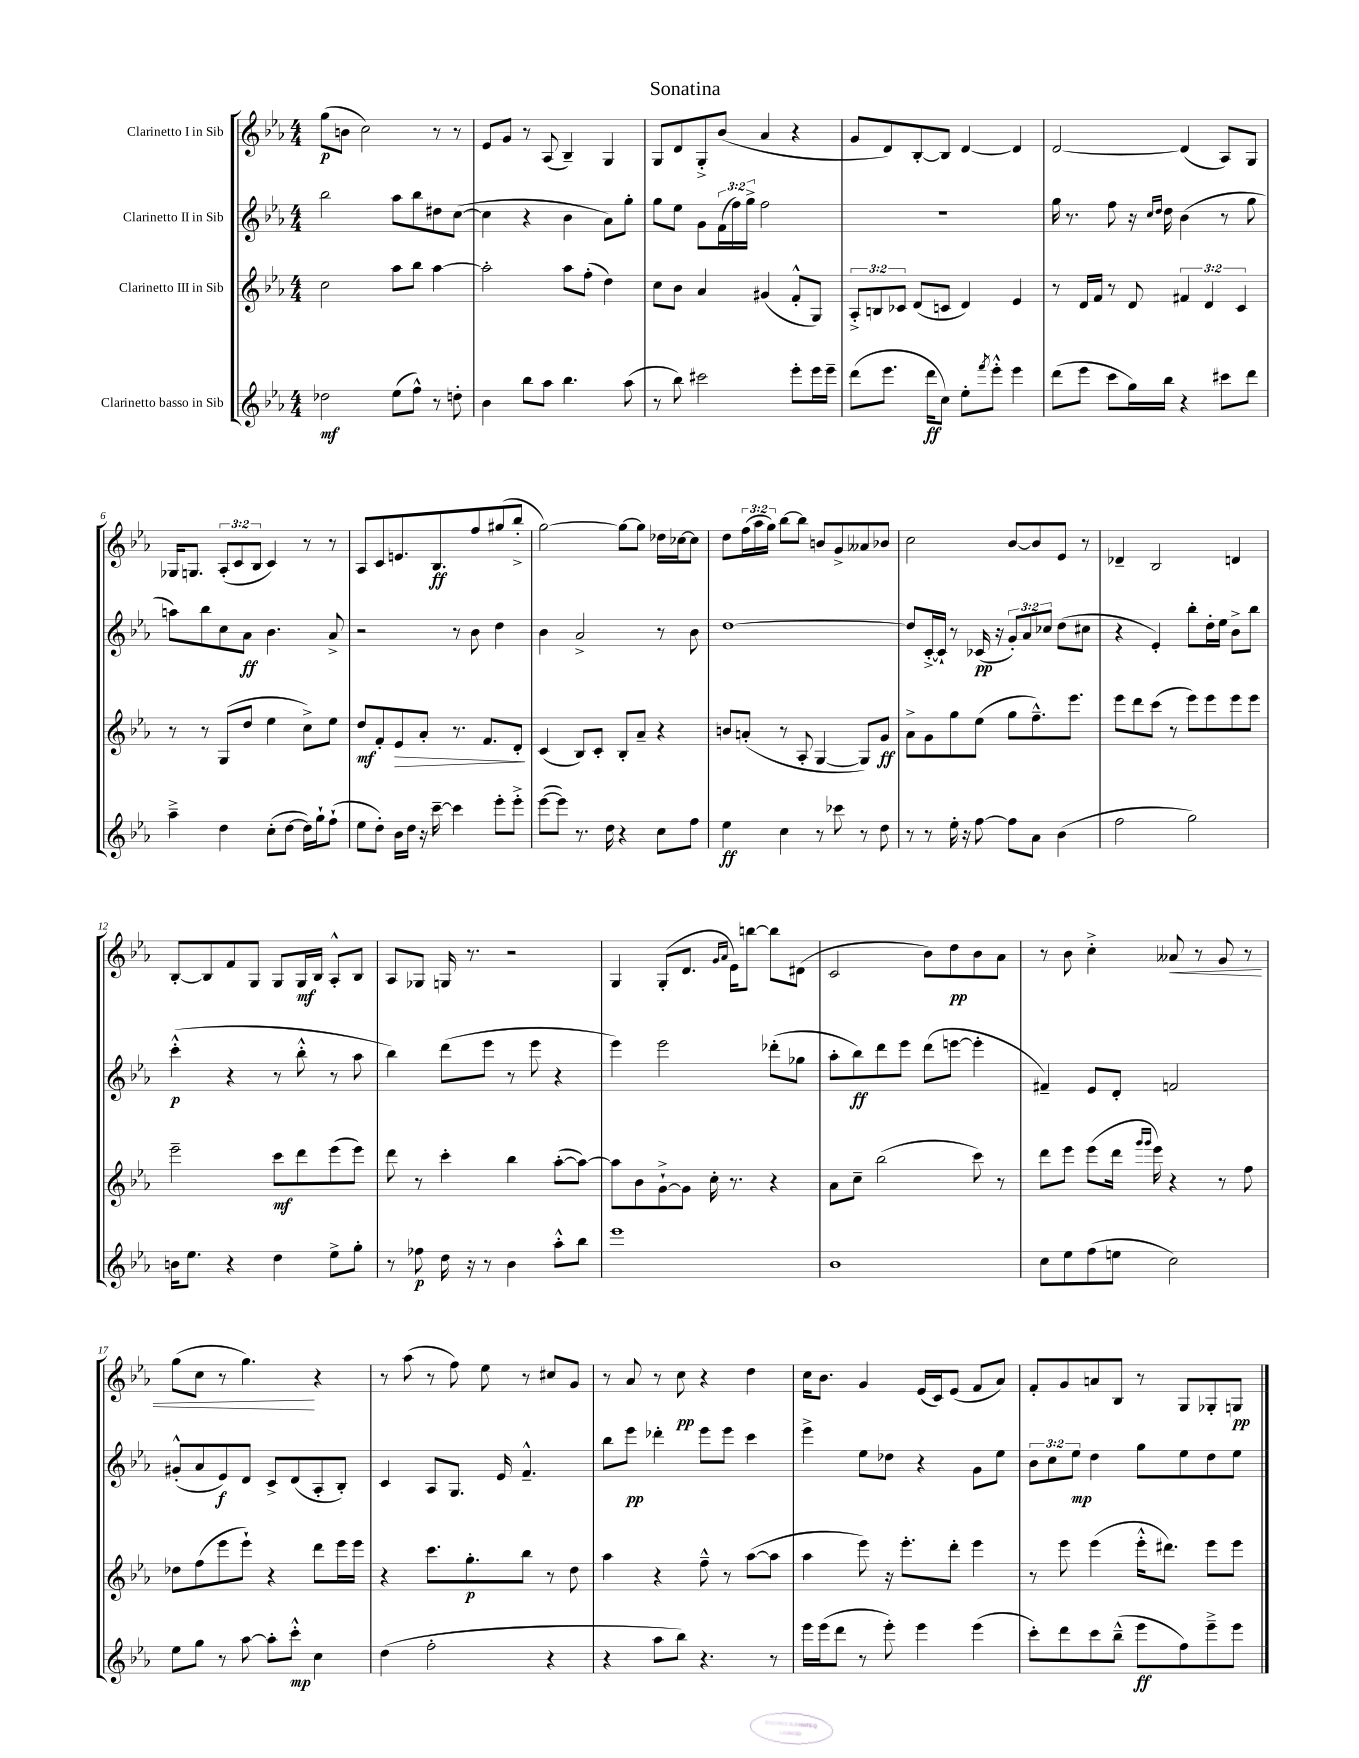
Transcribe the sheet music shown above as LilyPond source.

\header { title = "Sonatina" }
<<
\new StaffGroup <<
\new Staff = "s0" \with { instrumentName = "Clarinetto I in Sib" } {
    \clef treble \key ees \major \numericTimeSignature \time 4/4 \override Staff.TupletNumber.text = #tuplet-number::calc-fraction-text
    g''8\p( b'8 c''2) r8 r8 |
    ees'8 g'8 r8 aes8( bes4--) g4 |
    g8 d'8 g8-.-> bes'8( aes'4 r4 |
    g'8 d'8) bes8~-. bes8 d'4~ d'4 |
    d'2~ d'4( aes8) g8 |
    ges16 g8. \tuplet 3/2 { aes8-.( c'8 bes8 } c'4) r8 r8 |
    aes8 c'8 e'8. bes8.\ff f''8 gis''8( bes''8-.-> |
    g''2~) g''8~ g''8 des''16 ces''16~ ces''8 |
    d''8 \tuplet 3/2 { f''16( aes''16 g''16) } bes''8~ bes''8 b'8 g'8-> aeses'8 bes'8 |
    c''2 bes'8~ bes'8 ees'8 r8 |
    des'4-- bes2 d'4 |
    bes8~-. bes8 f'8 g8 g8 g16\mf bes16 aes8-.-^ bes8 |
    aes8 ges8 g16 r8. r2 |
    g4 g8-.( d'8. \grace { g'16 aes'16 } ees'16) b''8~ b''8 dis'8( |
    c'2 bes'8) d''8\pp bes'8 aes'8 |
    r8 bes'8 c''4-.-> aeses'8\< r8 g'8 r8 |
    g''8( c''8 r8 g''4.\!) r4 |
    r8 aes''8( r8 f''8) ees''8 r8 cis''8 g'8 |
    r8 aes'8 r8 c''8\pp r4 d''4 |
    c''16 bes'8. g'4 ees'16( c'16) ees'8( f'8 aes'8) |
    f'8-. g'8 a'8 bes8 r8 g8 ges8-. g8\pp \bar "|." |
}
\new Staff = "s1" \with { instrumentName = "Clarinetto II in Sib" } {
    \clef treble \key ees \major \numericTimeSignature \time 4/4 \override Staff.TupletNumber.text = #tuplet-number::calc-fraction-text
    bes''2 aes''8 bes''8 dis''8 c''8~( |
    c''4 r4 bes'4 aes'8) g''8-. |
    g''8 ees''8 g'8 \tuplet 3/2 { f'16( f''16) g''16-> } f''2 |
    R1 |
    g''16 r8. f''8 r16 \grace { c''16 d''16 } d''16 bes'4( r8 g''8 |
    a''8) bes''8 c''8 aes'8\ff bes'4. aes'8-> |
    r2 r8 bes'8 d''4 |
    bes'4 aes'2-> r8 bes'8 |
    d''1~ |
    d''8 c'16~-.-> c'16-! r8 ces'16\pp( r16 \tuplet 3/2 { g'8-.) aes'8 ces''8 } d''8( cis''8 |
    r4 ees'4-.) bes''8-. d''16-. ees''16 bes'8-> bes''8 |
    c'''4-.-^\p( r4 r8 bes''8-.-^ r8 aes''8 |
    bes''4) d'''8( ees'''8 r8 ees'''8 r4 |
    ees'''4) ees'''2 des'''8-.( ges''8 |
    aes''8-. bes''8\ff) d'''8 ees'''8 d'''8( e'''8~ e'''4-. |
    fis'4--) ees'8 d'8-. f'2 |
    gis'8-.-^( aes'8 ees'8\f) d'8 c'8-> d'8( aes8-. bes8-.) |
    c'4 aes8 g8. ees'16 f'4.---^ |
    bes''8 ees'''8\pp des'''4-. ees'''8 ees'''8 c'''4 |
    ees'''4-> ees''8 des''8 r4 g'8 ees''8 |
    \tuplet 3/2 { bes'8 c''8 ees''8\mp } d''4 g''8 ees''8 d''8 ees''8 \bar "|." |
}
\new Staff = "s2" \with { instrumentName = "Clarinetto III in Sib" } {
    \clef treble \key ees \major \numericTimeSignature \time 4/4 \override Staff.TupletNumber.text = #tuplet-number::calc-fraction-text
    c''2 aes''8 bes''8 aes''4~ |
    aes''2-. aes''8 f''8-.( d''4) |
    c''8 bes'8 aes'4 gis'4( f'8-.-^ g8) |
    \tuplet 3/2 { aes8-.-> b8 ces'8 } d'8( c'8 d'4) ees'4 |
    r8 d'16 f'16 r8 d'8 \tuplet 3/2 { fis'4 d'4 c'4 } |
    r8 r8 g8( d''8 ees''4 c''8->) ees''8 |
    d''8\mf f'8-. ees'8\> aes'8-. r8. f'8. d'8-.\! |
    c'4( bes8) c'8-. bes8-. aes'8-- r4 |
    b'8 a'8-.( r8 aes8-. g4~ g8) g'8\ff |
    aes'8-> g'8 g''8 ees''8( g''8 f''8.---^) ees'''8. |
    ees'''8 d'''8 c'''8( r8 ees'''8) ees'''8 ees'''8 ees'''8 |
    ees'''2-- c'''8\mf d'''8 ees'''8( ees'''8) |
    d'''8 r8 c'''4-. bes''4 aes''8~-.( aes''8~) |
    aes''8 bes'8 g'8~-!-> g'8 c''16-. r8. r4 |
    aes'8 c''8-- bes''2( c'''8) r8 |
    d'''8 ees'''8 ees'''8( d'''16 \grace { g'''16 g'''16 } ees'''16) r4 r8 f''8 |
    des''8 f''8( ees'''8 ees'''8-!) r4 d'''8 ees'''16 ees'''16 |
    r4 c'''8. g''8.-.\p bes''8 r8 d''8 |
    aes''4 r4 f''8---^ r8 aes''8~( aes''8 |
    aes''4 ees'''8) r16 ees'''8.-. d'''8-. ees'''4 |
    r8 ees'''8 ees'''4( ees'''16-.-^ dis'''8.) ees'''8 ees'''8 \bar "|." |
}
\new Staff = "s3" \with { instrumentName = "Clarinetto basso in Sib" } {
    \clef treble \key ees \major \numericTimeSignature \time 4/4
    des''2\mf ees''8( f''8-^) r8 d''8-. |
    bes'4 bes''8 aes''8 bes''4. aes''8( |
    r8 bes''8) cis'''2 ees'''8-. ees'''16 ees'''16-- |
    d'''8( ees'''8. d'''16\ff c''8) ees''8-. \acciaccatura { f'''8 } ees'''8-.-^ ees'''4 |
    d'''8( ees'''8 c'''8 g''16) bes''16 r4 cis'''8 d'''8 |
    aes''4---> d''4 c''8-.( d''8~ d''16) g''16-! f''8-!( |
    ees''8 d''8-.) bes'16 d''16 r16 c'''16~-- c'''4 ees'''8-. ees'''8-.-> |
    ees'''8~( ees'''8) r8. d''16 r4 c''8 f''8 |
    ees''4\ff c''4 r8 ces'''8 r8 d''8 |
    r8 r8 ees''16-. r16 f''8~ f''8 aes'8 bes'4( |
    f''2 g''2) |
    b'16 ees''8. r4 d''4 ees''8-> g''8-. |
    r8 fes''8\p d''16 r16 r8 bes'4 aes''8-.-^ bes''8 |
    ees'''1 |
    bes'1 |
    c''8 ees''8 f''8( e''8 c''2) |
    ees''8 g''8 r8 aes''8~ aes''8-. c'''8-.-^\mp c''4 |
    d''4( f''2-. r4 |
    r4 aes''8 bes''8) r4. r8 |
    ees'''16 ees'''16( d'''8 r8 ees'''8-.) ees'''4 ees'''4( |
    c'''8-.) d'''8 c'''8 bes''8---^( ees'''8\ff f''8) ees'''8---> ees'''8 \bar "|." |
}
>>
>>
